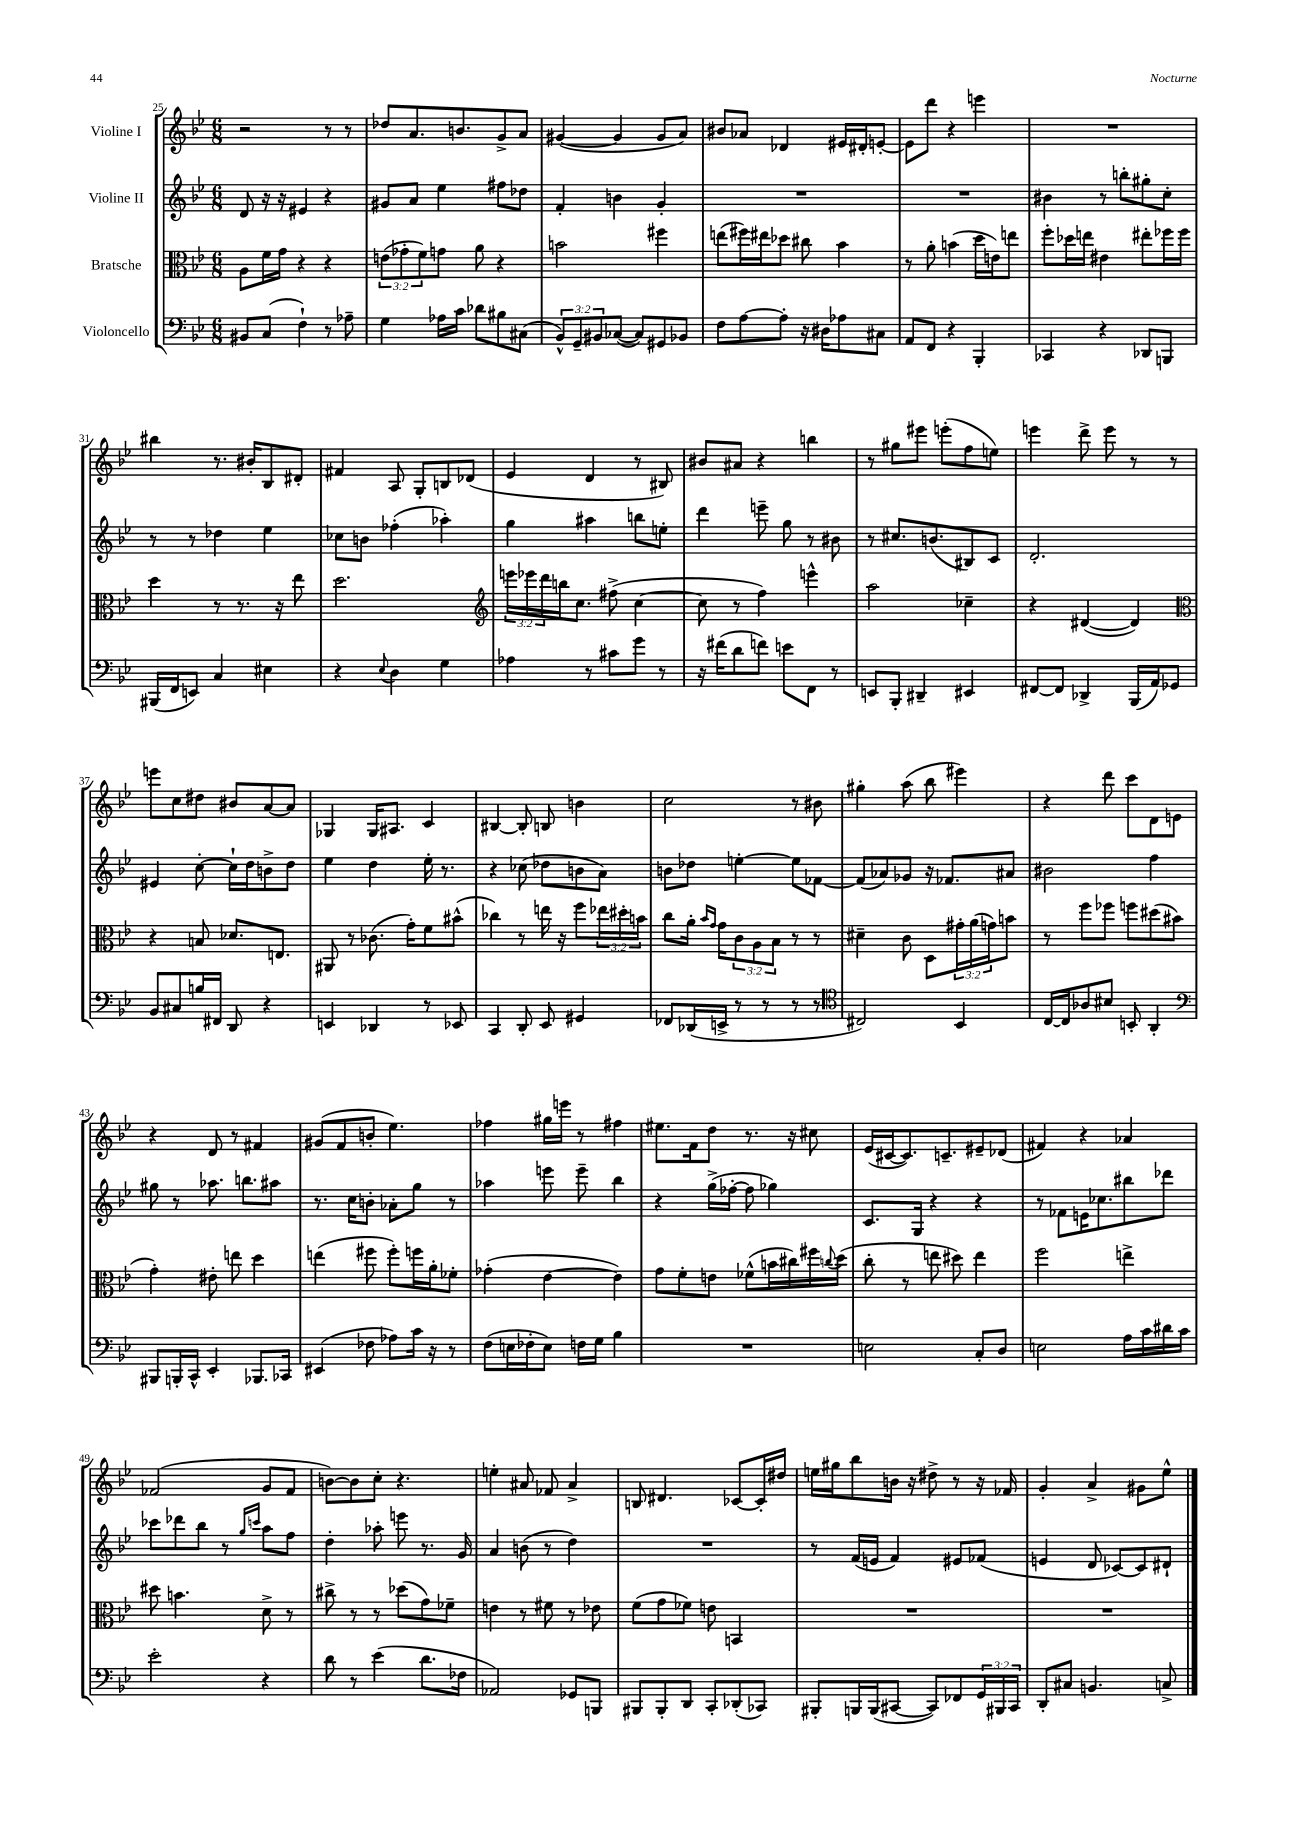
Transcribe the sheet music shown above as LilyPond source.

<<
\new StaffGroup <<
\new Staff = "s0" \with { instrumentName = "Violine I" } {
    \clef treble \key bes \major \numericTimeSignature \time 6/8
    r2 r8 r8 |
    des''8 a'8. b'8. g'8-> a'8 |
    gis'4~( gis'4 gis'8 a'8) |
    bis'8 aes'8 des'4 eis'16 dis'16-. e'8~-. |
    e'8 d'''8 r4 e'''4 |
    R2. |
    bis''4 r8. bis'16-. bes8 dis'8-. |
    fis'4 a8 g8-. b8 des'8( |
    ees'4 d'4 r8 bis8) |
    bis'8 ais'8 r4 b''4 |
    r8 gis''8 eis'''8 e'''8-.( f''8 e''8) |
    e'''4 d'''8-> e'''8 r8 r8 |
    e'''8 c''8 dis''8 bis'8 a'8~ a'8 |
    ges4 ges16 ais8. c'4 |
    bis4~ bis8-. b8 b'4 |
    c''2 r8 bis'8 |
    gis''4-. a''8( bes''8 eis'''4) |
    r4 d'''8 c'''8 d'8 e'8 |
    r4 d'8 r8 fis'4 |
    gis'8( f'8 b'8-. ees''4.) |
    fes''4 gis''16 e'''16 r8 fis''4 |
    eis''8. f'16 d''8 r8. r16 cis''8 |
    ees'16( cis'16~ cis'8.) c'8.-- eis'8-- des'8( |
    fis'4) r4 aes'4 |
    fes'2( g'8 fes'8 |
    b'8~) b'8 c''8-. r4. |
    e''4-. ais'8 fes'8 ais'4-> |
    b8 dis'4. ces'8~ ces'16-. dis''16 |
    e''16 gis''16 bes''8 b'16 r16 dis''8-> r8 r16 fes'16 |
    g'4-. a'4-> gis'8 ees''8-^ \bar "|." |
}
\new Staff = "s1" \with { instrumentName = "Violine II" } {
    \clef treble \key bes \major \numericTimeSignature \time 6/8
    d'8 r16 r16 eis'4 r4 |
    gis'8 a'8 ees''4 fis''8 des''8 |
    f'4-. b'4 g'4-. |
    R2. |
    R2. |
    bis'4 r8 b''8-. gis''8-. c''8-. |
    r8 r8 des''4 ees''4 |
    ces''8 b'8 fes''4-.( aes''4-.) |
    g''4 ais''4 b''8 e''8-. |
    d'''4 e'''8-- g''8 r8 bis'8 |
    r8 cis''8. b'8.( bis8) c'8 |
    d'2.-. |
    eis'4 c''8~-. c''16-! d''16 b'8-> d''8 |
    ees''4 d''4 ees''16-. r8. |
    r4 ces''8( des''8 b'8 a'8) |
    b'8 des''8 e''4~-. e''8 fes'8~ |
    fes'8( aes'8) ges'8 r16 fes'8. ais'8 |
    bis'2 f''4 |
    gis''8 r8 aes''8. b''8. ais''8 |
    r8. c''16 b'8-. aes'8-. g''8 r8 |
    aes''4 e'''8 e'''8-- bes''4 |
    r4 g''16->( fes''16~-. fes''8 ges''4) |
    c'8. g16 r4 r4 |
    r8 fes'8 e'16 ces''8. bis''8 des'''8 |
    ces'''8 des'''8 bes''8 r8 \grace { g''16 c'''16 } a''8 f''8 |
    d''4-. aes''8-. e'''8 r8. g'16 |
    a'4 b'8( r8 d''4) |
    R2. |
    r8 f'16( e'16 f'4) eis'8 fes'8( |
    e'4 d'8 ces'8~) ces'8 dis'8-! \bar "|." |
}
\new Staff = "s2" \with { instrumentName = "Bratsche" } {
    \clef alto \key bes \major \numericTimeSignature \time 6/8 \override Staff.TupletNumber.text = #tuplet-number::calc-fraction-text
    a8 f'16 g'16 r4 r4 |
    \tuplet 3/2 { e'8( ges'8-. f'8) } g'8 a'8 r4 |
    b'2 fis''4 |
    e''8( fis''16) eis''16 des''8 cis''8 bes'4 |
    r8 a'8-. b'4( d''16 e'16) e''8 |
    f''8-. des''16 e''16 eis'4 eis''8-. fes''16 fes''16 |
    d''4 r8 r8. r16 ees''8 |
    d''2. |
    \clef treble \tuplet 3/2 { e'''16 ees'''16 d'''16 } b''16 c''8. fis''8->( c''4~ |
    c''8 r8 f''4) e'''4-^ |
    a''2 ces''4-- |
    r4 dis'4~( dis'4) |
    \clef alto r4 b8 des'8. e8. |
    ais,8 r8 ces'8.( g'16-.) f'8 bis'8-^( |
    ces''4) r8 e''16 r16 f''8 \tuplet 3/2 { ees''16 dis''16-. b'16 } |
    c''8 a'16-. \grace { bes'16 g'16 } g'16 \tuplet 3/2 { c'8 a8 bes8 } r8 r8 |
    dis'4-- c'8 d8 \tuplet 3/2 { gis'16-. a'16( g'16) } b'8 |
    r8 f''8 fes''8 f''8 dis''8( bis'8 |
    g'4-.) eis'8-. e''8 d''4 |
    e''4( fis''8 fis''8-.) f''16 a'16-. fes'8-. |
    ges'4-.( ees'4~ ees'4) |
    g'8 f'8-. e'8 fes'8-^( b'16 cis''16) fis''16 \appoggiatura { c''8 } d''16( |
    c''8-. r8 e''8 dis''8) e''4 |
    f''2 e''4-> |
    dis''8 b'4. d'8-> r8 |
    cis''8-> r8 r8 des''8( g'8) fes'8-- |
    e'4 r8 fis'8 r8 ees'8 |
    f'8( g'8 fes'8) e'8 b,4 |
    R2. |
    R2. \bar "|." |
}
\new Staff = "s3" \with { instrumentName = "Violoncello" } {
    \clef bass \key bes \major \numericTimeSignature \time 6/8 \override Staff.TupletNumber.text = #tuplet-number::calc-fraction-text
    bis,8 c8( f4-!) r8 aes8-- |
    g4 aes16 c'16 des'8 bis8 cis8( |
    \tuplet 3/2 { bes,8-^) g,8-- bis,8 } ces8~( ces8) gis,8 bes,8 |
    f8 a8~ a8-. r16 dis16 aes8 cis8 |
    a,8 f,8 r4 bes,,4-. |
    ces,4 r4 des,8 b,,8 |
    bis,,16( f,16 e,8) c4 eis4 |
    r4 \appoggiatura { ees8 } d4 g4 |
    aes4 r8 cis'8 g'8 r8 |
    r16 fis'16( d'8 f'8) e'8 f,8 r8 |
    e,8 bes,,8-. dis,4-- eis,4 |
    fis,8~ fis,8 des,4-> bes,,16( a,16) ges,8 |
    bes,8 cis8 b16 fis,16 d,8 r4 |
    e,4 des,4 r8 ees,8 |
    c,4 d,8-. ees,8 gis,4 |
    fes,8 des,16( e,16-> r8 r8 r8 r8 |
    \clef tenor cis2) bes,4 |
    c16~ c16 aes8 bis8 b,8-. a,4-. |
    \clef bass bis,,8 b,,16-. c,16-^ ees,4-. bes,,8. ces,16 |
    eis,4( fes8 aes8) c'16 r16 r8 |
    f8( e16 fes16-. e8) f16 g16 bes4 |
    R2. |
    e2 c8-. d8 |
    e2 a16 c'16 dis'16 c'16 |
    ees'2-. r4 |
    d'8 r8 ees'4( d'8. fes16 |
    aes,2) ges,8 b,,8 |
    bis,,8 bis,,8-. d,8 c,8-. des,8-.( ces,8) |
    bis,,8-. b,,16 b,,16( cis,8~ cis,8) fes,8 \tuplet 3/2 { g,16 bis,,16 cis,16 } |
    d,8-. cis8 b,4. c8-> \bar "|." |
}
>>
>>
\layout { \context { \Score currentBarNumber = #25 } }
